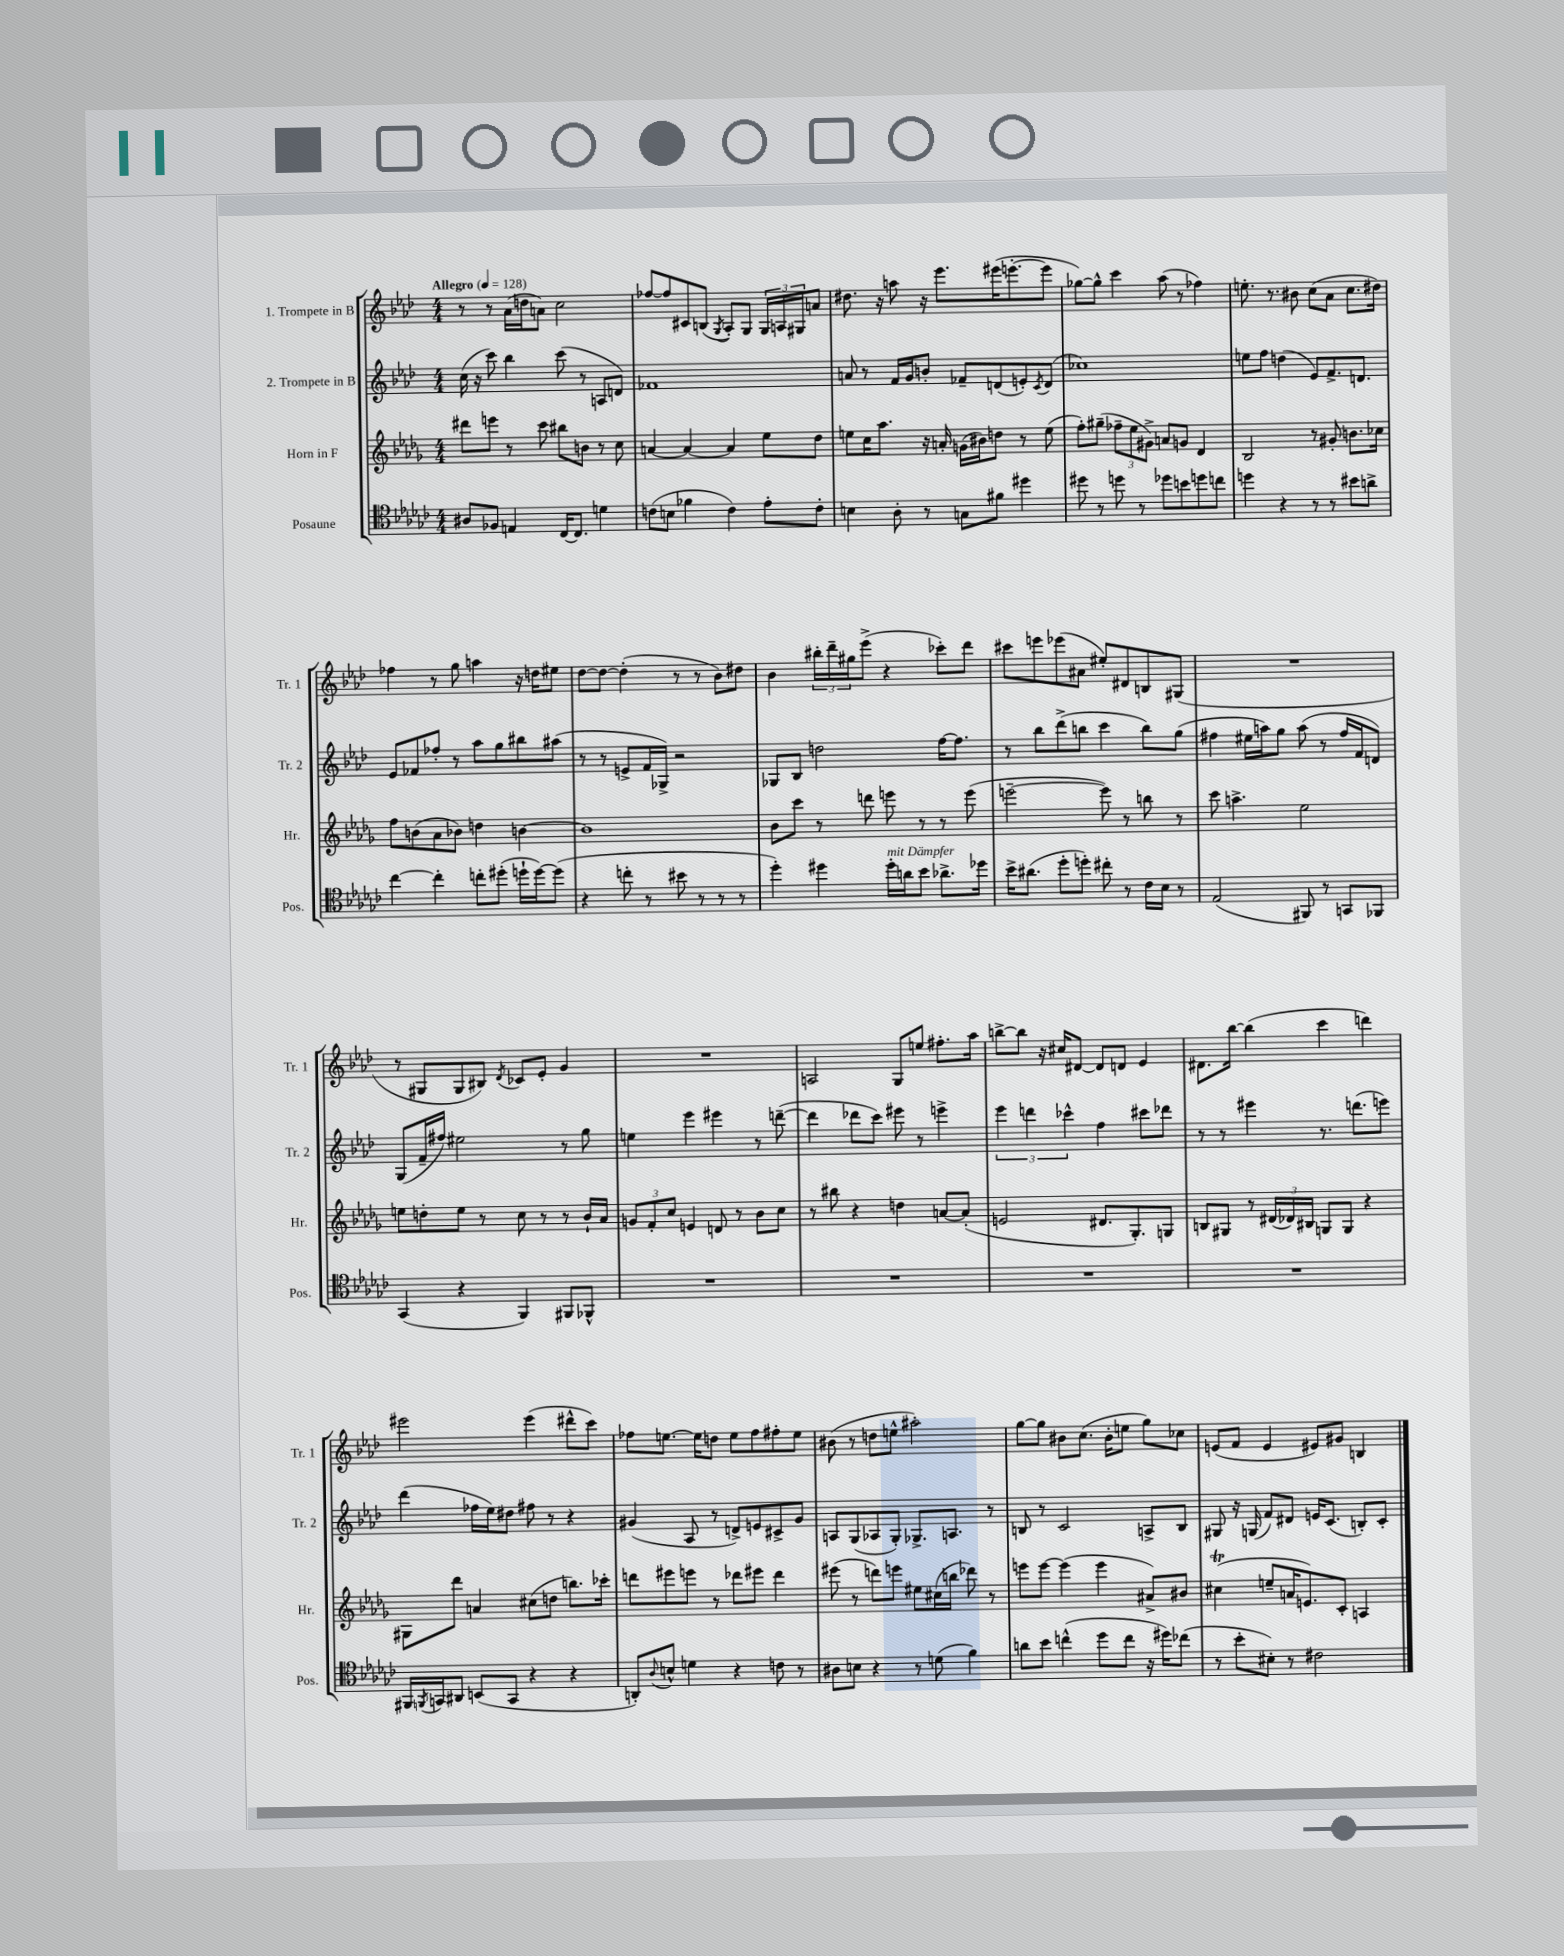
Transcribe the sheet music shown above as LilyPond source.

<<
\new StaffGroup <<
\new Staff = "s0" \with { instrumentName = "1. Trompete in B" shortInstrumentName = "Tr. 1" } {
    \clef treble \key aes \major \numericTimeSignature \time 4/4 \tempo "Allegro" 4 = 128
    r8 r8 aes'16( d''16 a'8) c''2 |
    fes''8~ fes''8 cis'8 b8( \acciaccatura { g8 } aes8-.) g8 \tuplet 3/2 { g16 a16 gis16 } a'8 |
    dis''8. r16 a''8 r16 ees'''8. eis'''16( e'''8.~-. e'''8 |
    ges''8~) ges''8-^ c'''4 aes''8( r8 fes''4) |
    e''8.-. r8. bis'8 c''8( aes'8 c''8. dis''16) |
    fes''4 r8 g''8 a''4 r16 d''16 eis''8 |
    des''8~ des''8~ des''4-.( r8 r8 bes'8) dis''8 |
    bes'4 \tuplet 3/2 { bis''16-. des'''16-- gis''16 } ees'''8->( r4 ces'''8-.) des'''8 |
    cis'''8 e'''8 ees'''8( ais'8 eis''8-.) dis'8 b8 gis8( |
    R1 |
    r8 gis8 gis8 bis8) \acciaccatura { des'8 } ces'8 ees'8-. g'4 |
    R1 |
    a2 g8 e''8 fis''8.-. aes''16 |
    b''8~-> b''8 r16 cis''16 dis'8~ dis'8 d'8 ees'4 |
    dis'8. bes''16~ bes''4( c'''4 d'''4) |
    eis'''2 eis'''4( dis'''8-^ c'''8) |
    fes''8 e''8.~ e''16 d''8 e''8 fes''8 fis''8-. e''8 |
    bis'8( r8 d''8 e''8-^ ais''2-.) |
    g''8~ g''8 bis'8 c''8.( bis'16-. e''8 g''8) ces''8 |
    e'8( f'8 e'4 eis'8) gis'8 b4 \bar "|." |
}
\new Staff = "s1" \with { instrumentName = "2. Trompete in B" shortInstrumentName = "Tr. 2" } {
    \clef treble \key aes \major \numericTimeSignature \time 4/4
    c''16( r16 c'''8) bes''4 c'''8( r8 a8 d'8) |
    fes'1 |
    a'8 r8 f'16 g'16 b'8-. fes'8-- d'8( e'8-.) \acciaccatura { c'8 } d'8( |
    ces''1) |
    e''8 f''8 d''4( ees'8) f'8.-> d'8. |
    ees'8 fes'8 fes''8-. r8 aes''8 g''8 bis''8 ais''8( |
    r8 r8 e'8-> f'16 ges16->) r2 |
    ges8 bes8 d''2 f''16~ f''8. |
    r8 bes''8 des'''8->( b''8 c'''4 b''8) g''8( |
    fis''4 eis''16 a''16) g''8 a''8( r8 fis''16 f'16 d'8) |
    g8( f'16-- fis''16) eis''2 r8 g''8 |
    e''4 ees'''4 eis'''4 r8 d'''8~--( |
    d'''4 des'''8 c'''8) eis'''8 r8 e'''4-> |
    \tuplet 3/2 { ees'''4 d'''4 ces'''4-^ } f''4 cis'''8 des'''8 |
    r8 r8 eis'''4 r8. d'''8.( e'''8) |
    des'''4( fes''16 ees''16) dis''8 fis''8 r8 r4 |
    gis'4( aes8 r8 d'8->) e'8 cis'8-> gis'8 |
    a8 g8( aes8 g8-.) ges8.-> a8. r8 |
    b8 r8 c'2 a8-> b8 |
    gis8 r16 g16( f'8) dis'8 e'16 c'8.( b8-.) c'8-. \bar "|." |
}
\new Staff = "s2" \with { instrumentName = "Horn in F" shortInstrumentName = "Hr." } {
    \clef treble \key des \major \numericTimeSignature \time 4/4
    dis'''8 e'''8 r8 c'''8 bis''8 b'8 r8 c''8 |
    a'4~ a'4~ a'4 ees''8 des''8 |
    e''8 c''16 aes''8. r16 a'16-. g'16( bis'16) d''8 r8 e''8( |
    f''8-.) gis''8--( \tuplet 3/2 { fes''8-- ees''8 gis'8->) } a'8 g'8 des'4 |
    bes2 r8 gis'8-. b'8. ces''16 |
    f''8 b'8( aes'8 bes'8) d''4 b'4~ |
    b'1 |
    bes'8 c'''8 r8 d'''8 e'''8 r8 r8 e'''8( |
    e'''2~-- e'''8) r8 b''8 r8 |
    c'''8 a''4.-> ees''2 |
    e''8 d''8-. e''8 r8 c''8 r8 r8 bes'16-! aes'16 |
    \tuplet 3/2 { g'8 f'8-. c''8 } e'4 d'8 r8 bes'8 c''8 |
    r8 bis''8 r4 d''4 a'8~ a'8-.( |
    e'2 dis'8. ges8.-.) g8 |
    b8 gis8 r8 \tuplet 3/2 { dis'16( des'16) bis16 } g8 g8 r4 |
    gis8 des'''8 a'4 cis''8( d''8 b''8.) ces'''16-. |
    d'''8 eis'''8 e'''8 r8 des'''8 eis'''8 des'''4 |
    eis'''8( r8 d'''8) e'''8 eis''8 cis''16( b''16 des'''8) r8 |
    e'''8 e'''8~ e'''4( e'''4 ais'8->) bis'8 |
    cis''4\trill( e''8-- a'16 e'8.) c'8-. a4 \bar "|." |
}
\new Staff = "s3" \with { instrumentName = "Posaune" shortInstrumentName = "Pos." } {
    \clef tenor \key ges \major \numericTimeSignature \time 4/4
    ais8 fes8 e4 ces16~ ces8. d'4 |
    c'8( b8 fes'4 c'4) ees'8-. c'8-. |
    b4 aes8-. r8 g8 fis'8 dis''4 |
    dis''8 r8 d''8 r8 des''8 b'8 d''8 c''8 |
    d''4 r4 r8 r8 bis'8 a'8-> |
    ces''4~ ces''4-. c''8-. dis''8-.( d''16-! d''16~) d''8( |
    r4 c''8-. r8 bis'8 r8 r8 r8 |
    des''4-.) dis''4 dis''16-.^\markup { \italic "mit Dämpfer" } a'16 bes'8 aes'8.-> des''16 |
    bes'16-> ais'8.( des''8-. d''8-.) cis''8-. r8 ces'16 bes16 r8 |
    ees2( fis,8) r8 g,8 fes,8 |
    ges,4( r4 f,4) fis,8 fes,8-^ |
    R1 |
    R1 |
    R1 |
    R1 |
    fis,16 \acciaccatura { f,8 } g,16 ais,8 b,8( g,8 r4 r4 |
    a,8-.) \appoggiatura { aes8 } b8-^ d'4 r4 c'8 r8 |
    ais8 b8 r4 r8 d'8( f'4) |
    a'8 bes'8 c''4-^( des''8 c''8 r16 dis''16) ces''8( |
    r8 bes'8-. bis8-.) r8 cis'2 \bar "|." |
}
>>
>>
\layout { \context { \Score \remove "Bar_number_engraver" } }
